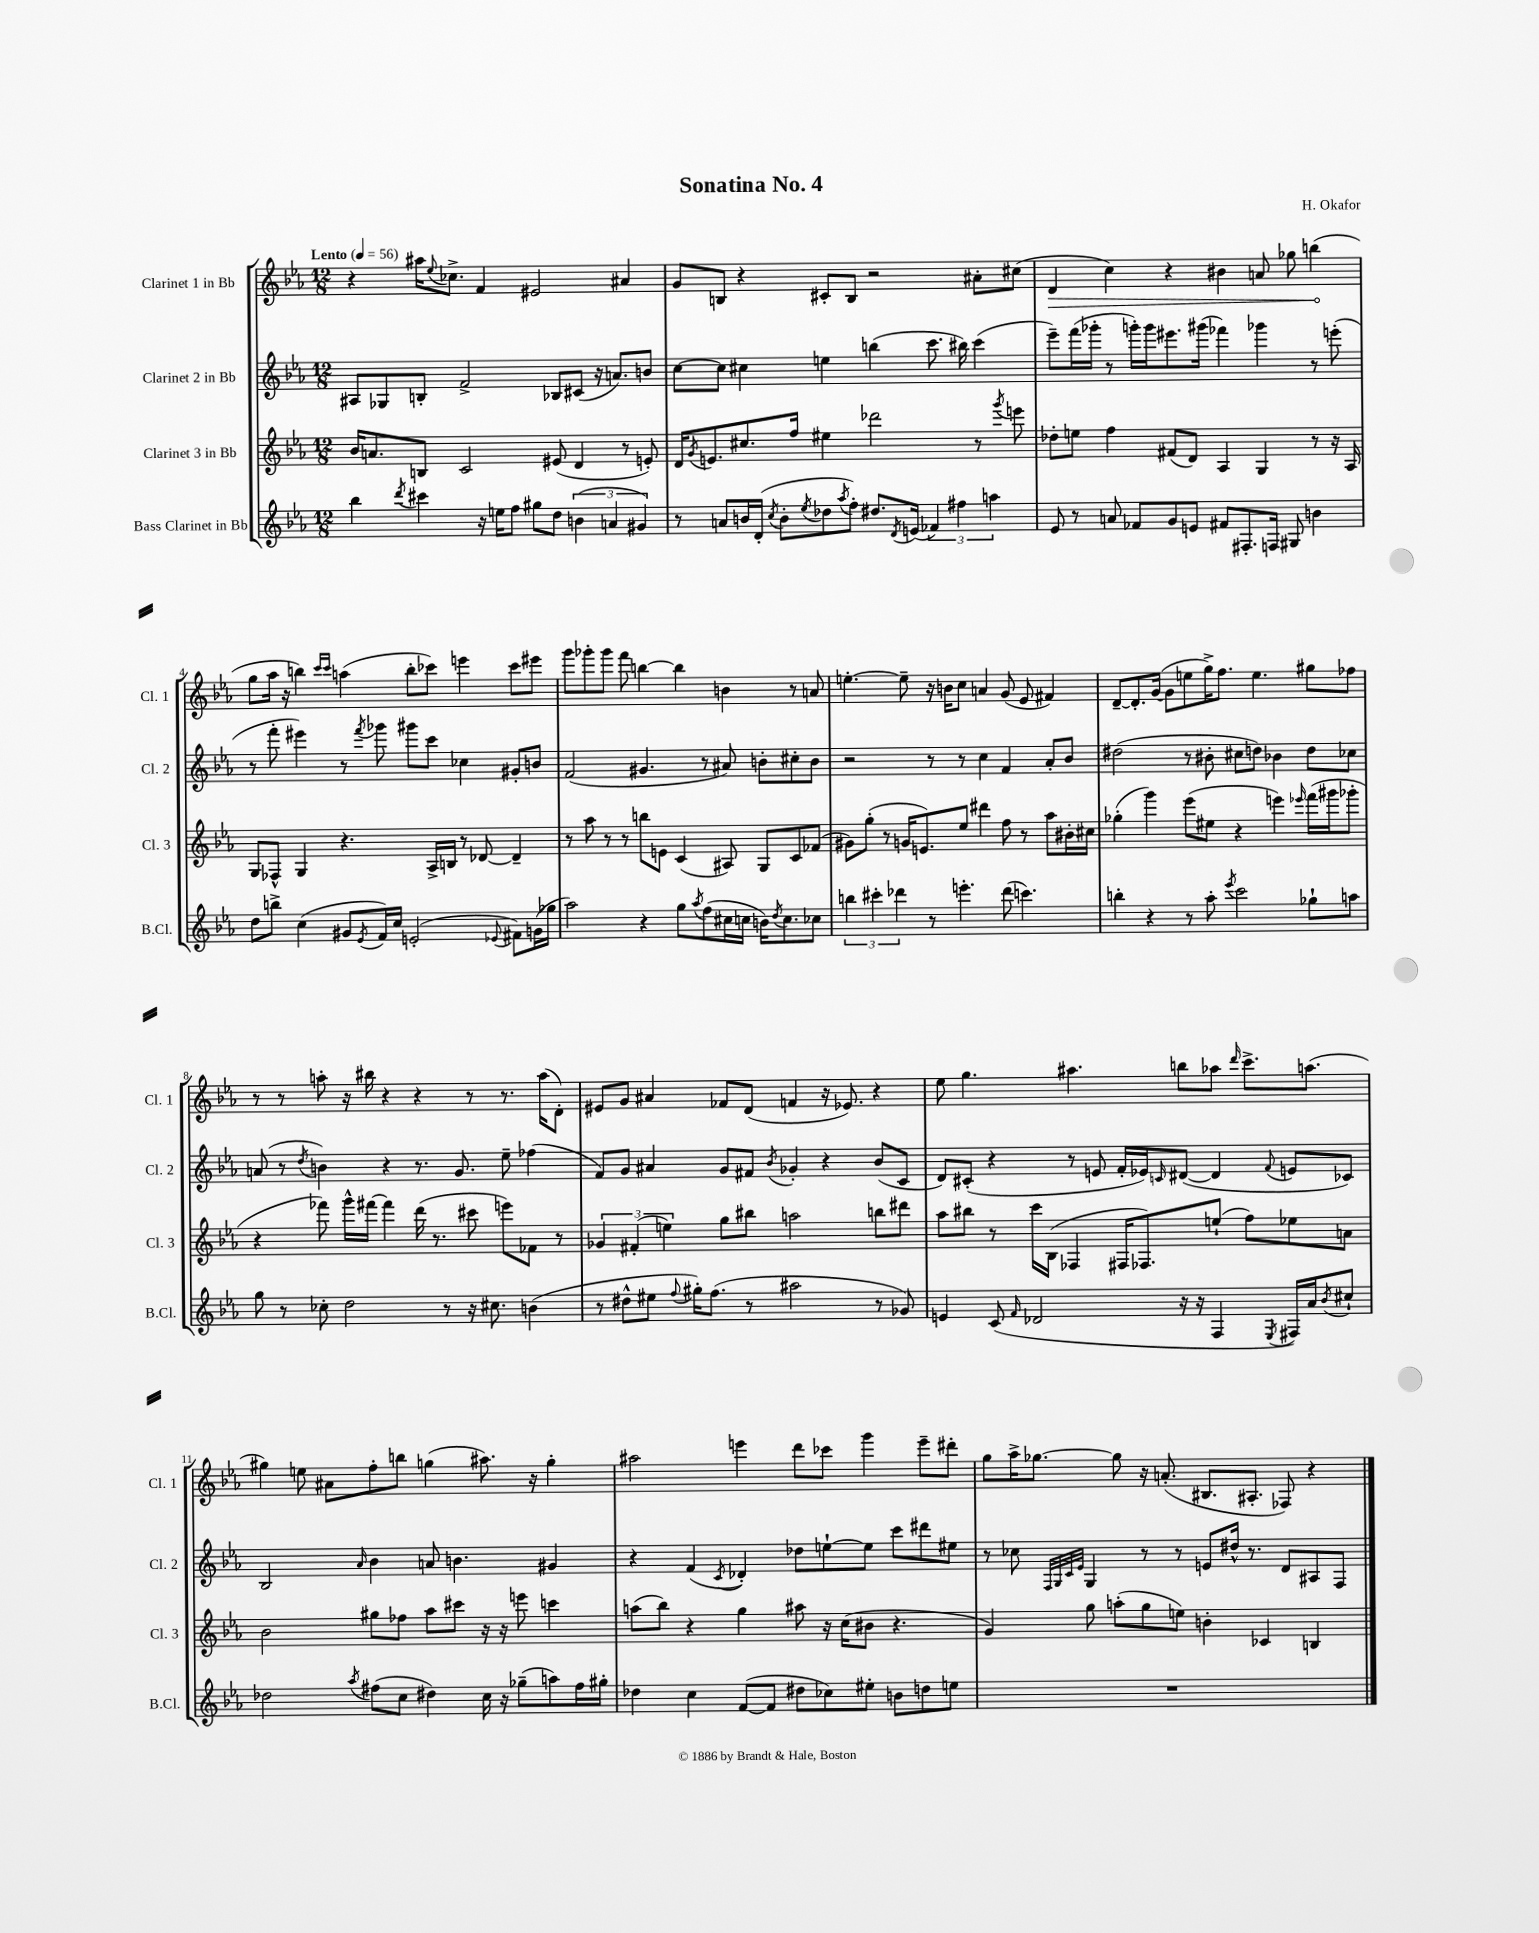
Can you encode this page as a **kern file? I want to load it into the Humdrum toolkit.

**kern	**kern	**kern	**kern	**dynam
*part4	*part3	*part2	*part1	*part1
*staff4	*staff3	*staff2	*staff1	*staff1
*I"Bass Clarinet in Bb	*I"Clarinet 3 in Bb	*I"Clarinet 2 in Bb	*I"Clarinet 1 in Bb	*
*I'B.Cl.	*I'Cl. 3	*I'Cl. 2	*I'Cl. 1	*
*clefG2	*clefG2	*clefG2	*clefG2	*
*k[b-e-a-]	*k[b-e-a-]	*k[b-e-a-]	*k[b-e-a-]	*
*M12/8	*M12/8	*M12/8	*M12/8	*
*MM56	*MM56	*MM56	*MM56	*
=1	=1	=1	=1	=1
!	!	!	!LO:TX:a:B:t=Lento	!
4bb-\	16b-/KL	8A#X/L	4r	.
.	8.an/	.	.	.
.	.	8G-X/	.	.
8qddd/	.	.	.	.
4ccc#X\	8Bn/J	8Bn'/J	16aa#X\KL	.
.	.	.	8qqee-/	.
.	.	.	8.cc-X^\J	.
.	2c/	2f^/	.	.
16r	.	.	4f/	.
16een\KL	.	.	.	.
8ff\J	.	.	.	.
8gg#X\L	.	.	2e#X/	.
8dd\J	(8e#X/	8B-X/L	.	.
(6bn\	4d/	(8c#X/J	.	.
.	.	16r	.	.
6an/	.	.	.	.
.	.	8.an/L)	.	.
.	8r	.	4a#X/	.
6g#X/)	.	.	.	.
.	8en'/)	8bn/J	.	.
=2	=2	=2	=2	=2
8r	16d/KL	[8cc\L	8g/L	.
.	8qg/	.	.	.
.	8.en/	.	.	.
8an/L	.	8cc\J]	8Bn/J	.
16bn/L	8.cc#X/	4cc#X\	4r	.
(16d'/JJ	.	.	.	.
8qcc/	.	.	.	.
8b'\L	.	.	.	.
.	16ff/Jk	.	.	.
8qee-/	.	.	.	.
8dd-X\	4ee#X\	4een\	8c#X'/L	.
8qaa-/	.	.	.	.
8ff'\J)	.	.	8B/J	.
8.dd#X/L	2ddd-X\	(4bbn\	2r	.
8qd/	.	.	.	.
(16en/Jk	.	.	.	.
6f-X/)	.	8.ccc\	.	.
6ff#X\	.	.	.	.
.	.	16bb#X\)	.	.
.	8r	(4ccc\	8a#X'\L	.
6aan\	.	.	.	.
.	8qggg/	.	.	.
.	8eeen\	.	(8cc#X\J	.
=3	=3	=3	=3	=3
!	!	!	!	!LO:HP:b
8e-/	8dd-X'\L	8eee-~\L)	4d/	>
8r	8een\J	(16fff\L	.	.
.	.	16ggg-X'\JJ	.	.
8an/	4ff\	8r	4cc\)	.
8f-X/L	.	16gggn'\LL)	.	.
.	.	16ggg\J	.	.
8g/	(8f#X/L	8.eee#X\	4r	.
8en/J	8d/J)	.	.	.
.	.	(16ggg#X\Jk	.	.
8f#X/L	4A-/	4fff-X\)	4b#X\	.
8.F#X'/	.	.	.	.
.	4G/	4ggg-X\	8an/	.
16Fn/Jk	.	.	.	.
8G#X/	.	.	8gg-X\	.
4bn\	8r	8r	(4bbn\	.
.	16r	(8eeen'\	.	.
.	16A-/	.	.	.
.	.	.	.	]
!!LO:LB:g=z
=4	=4	=4	=4	=4
8dd\L	8G/L	8r	8gg\L	.
8bbn^\J	8F-X^^/J	8fff'\	16aa-\Jk	.
.	.	.	16r	.
(4cc\	4G/	4eee#X\)	4bbn\)	.
.	.	.	16qqccc/LL	.
.	.	.	16qqccc/JJ	.
8g#X/L	4.r	8r	(4aan\	.
8qe-/	.	8qfff/	.	.
16f/L)	.	8ggg-X\	.	.
16cc/JJ	.	.	.	.
(2en'/	.	8ggg#X\L	8bb'\L	.
.	16A-^/LL	8ccc\J	8ccc-X\J)	.
.	16Bn/JJ	.	.	.
.	8r	4cc-X\	4eeen\	.
.	[8d-X/	.	.	.
8qqe-X/	.	.	.	.
8f#X\L)	4d-~/]	8g#X'/L	8ccc-\L	.
(16gn\L	.	8bn/J	8eee#X\J	.
16gg-X\JJ	.	.	.	.
=5	=5	=5	=5	=5
2aa-\)	8r	(2f/	8ggg\L	.
.	8aa-\	.	8ggg-X'\	.
.	8r	.	8ggg-\J	.
.	8r	.	8fff\	.
4r	8bbn\L	4.g#X/	[4bbn\	.
.	8en\J	.	.	.
8gg\L	(4c/	.	4bb\]	.
8qaa-/	.	.	.	.
(8ff\	.	8r	.	.
16cc#X\L	8A#X/)	8a#X/)	4bn\	.
16ccn\JJ	.	.	.	.
16bn\KL)	8G/L	8bn'\L	.	.
8qdd/	.	.	.	.
8.cc\	.	.	.	.
.	8c/	8cc#X'\	8r	.
8cc-X\J	(8f-X/J	8b\J	8an/	.
=6	=6	=6	=6	=6
6bbn\	8g#X\L)	2r	[4.een'\	.
.	(8gg'\J	.	.	.
6ccc#X'\	.	.	.	.
.	8r	.	.	.
6ddd-X\	.	.	.	.
.	16gn/KL	.	8ee~\]	.
.	8.en/)	.	.	.
8r	.	8r	16r	.
.	.	.	16bn\KL	.
4.eeen'\	8ee-/J	8r	8cc\J	.
.	4ddd#X\	4cc\	4an/	.
(8ddd-\	8ff\	4f/	(8g/	.
4.cccn\)	8r	.	8e-/	.
.	8aa-\L	8a-'/L	4f#X/)	.
.	16b#X'\L	8b-/J	.	.
.	16cc#X\JJ	.	.	.
=7	=7	=7	=7	=7
4bbn'\	(4gg-X'\	(2dd#X\	[8d~/L	.
.	.	.	8.d'/]	.
4r	4ggg\)	.	.	.
.	.	.	([16g/Jk	.
.	.	.	8g\L]	.
8r	(8eee-\L	8r	8een\	.
8aa-'\	8ee#X\J	8b#X'\	16gg^\K)	.
.	.	.	8.ff\J	.
8qeee-/	.	.	.	.
2ccc\	4r	8cc#X\L	.	.
.	.	8ddn\J)	4.ee\	.
.	4eeen\)	4b-X\	.	.
.	16qqeee-X/	.	.	.
8gg-X`\L	(16fff\LL	8dd\L	8gg#X\L	.
.	16ggg#X\J	.	.	.
8aan\J	8ggg-X'\J	8cc-X\J	8ff-X\J	.
!!LO:LB:g=z
=8	=8	=8	=8	=8
8gg\	4r	(8an/	8r	.
8r	.	8r	8r	.
.	.	8qdd/	.	.
8cc-X'\	8fff-X\)	4bn\)	8aan'\	.
2dd\	16ggg^^\LL	.	16r	.
.	[16fff#X\JJ	.	16bb#X\	.
.	4fff#\]	4r	4r	.
.	(16ddd\	8.r	4r	.
.	8.r	.	.	.
8r	.	.	.	.
.	.	8.g/	.	.
16r	8ccc#X\	.	8r	.
8.cc#X\	.	.	.	.
.	8eeen\L)	8ee-~\	8.r	.
(4bn\	8f-X\J	(4ff-X\	.	.
.	.	.	(16aa\KL	.
.	8r	.	8d'\J)	.
=9	=9	=9	=9	=9
8r	6g-X/	8f/L)	8e#X/L	.
8dd#X^^\L	.	8g/J	8g/J	.
.	(6f#X'/	.	.	.
8ee#X\J	.	4a#X/	4a#X/	.
.	6een\)	.	.	.
8qqff/	.	.	.	.
16gg#X'\KL)	.	.	.	.
(8.ff\J	.	.	.	.
.	8gg\L	8g/L	8f-X/L	.
8r	8bb#X\J	8f#X/J	(8d/J	.
.	.	8qb-/	.	.
2aa#X\	2aan\	4g-X'/	4fn/	.
.	.	4r	16r	.
.	.	.	8.e-X/)	.
8r	8bbn\L	(8b-/L	4r	.
8g-X/)	8ddd#X\J	8c/J	.	.
=10	=10	=10	=10	=10
4en/	8aa-\L	8d/L)	8ee-\	.
.	8bb#X\J	(8c#X'/J	4.gg\	.
(8c/	8r	4r	.	.
16qqf/	.	.	.	.
2d-X/	16ccc\LL	.	.	.
.	(16B-\JJ	.	.	.
.	4F-X/	8r	4.aa#X\	.
.	.	8en/	.	.
.	16F#X/KL	16f'/LL	.	.
.	8.F-X/)	16e-X/J)	.	.
.	.	16qqcn/	.	.
16r	.	([8d#X/J	8bbn\L	.
16r	.	.	.	.
4F/	(8een`/J	4d#/]	8aa-X\J	.
.	.	.	16qqddd/	.
.	8ff\L)	.	8.ccc^\L	.
8qE-/	.	8qqf/	.	.
16F#X/LL)	8ee-X\	8en/L	.	.
16a-/J	.	.	(8.aan\J	.
8qb-/	.	.	.	.
8cc#X`/J	8an\J	8c-X/J)	.	.
!!LO:LB:g=z
=11	=11	=11	=11	=11
2dd-X\	2b-\	2B-/	4gg#X\)	.
.	.	.	8een\	.
.	.	.	8a#X\L	.
8qaa-/	.	16qqa-/	.	.
(8ff#X\L	8gg#X\L	4b-\	8ff'\	.
8cc\J	8ff-X\J	.	8bbn\J	.
4dd#X\)	8aa-\L	8an/	(4ggn\	.
.	8ccc#X\J	4.bn\	.	.
16cc\	16r	.	8.aa#X\)	.
16r	16r	.	.	.
(8gg-X~\L	8eeen\	.	.	.
.	.	.	16r	.
8aan\)	4cccn\	4g#X/	4gg'\	.
16ff#\L	.	.	.	.
16gg#X'\JJ	.	.	.	.
=12	=12	=12	=12	=12
4dd-X\	(8aan\L	4r	2aa#X\	.
.	8bb-\J)	.	.	.
4cc\	4r	(4f/	.	.
.	.	8qc/	.	.
([8f/L	4gg\	4d-X'/)	4eeen\	.
8f/J]	.	.	.	.
8dd#X\L	8aa#X\	8dd-X\L	8ddd\L	.
8cc-X\)	16r	[8een`\	8ccc-X\J	.
.	(16cc\KL	.	.	.
8ee#X'\J	8b#X\J	8ee\J]	4ggg\	.
8bn\L	4.r	8ccc\L	.	.
8ddn\	.	8ddd#X\	8eee~\L	.
8een\J	.	8ee#X\J	8ddd#X'\J	.
=13	=13	=13	=13	=13
1.r	4g/)	8r	8gg\L	.
.	.	8cc-X\	16aa-^\K	.
.	.	.	[8.gg-X\J	.
.	.	32qqF/LLL	.	.
.	.	32qqG/	.	.
.	.	32qqc/	.	.
.	.	32qqe-/JJJ	.	.
.	8gg\	4G/	.	.
.	(8aan'\L	.	8gg-\]	.
.	8gg\	8r	16r	.
.	.	.	(8.an'/	.
.	8een\J)	8r	.	.
.	4bn'\	8en/L	8.B#X/L	.
.	.	16dd#X^^/Jk	.	.
.	.	8.r	8.A#X'/J	.
.	4c-X/	.	.	.
.	.	8d/L	8F-X/)	.
.	4Bn/	8A#X/	4r	.
.	.	8F/J	.	.
==	==	==	==	==
*-	*-	*-	*-	*-
